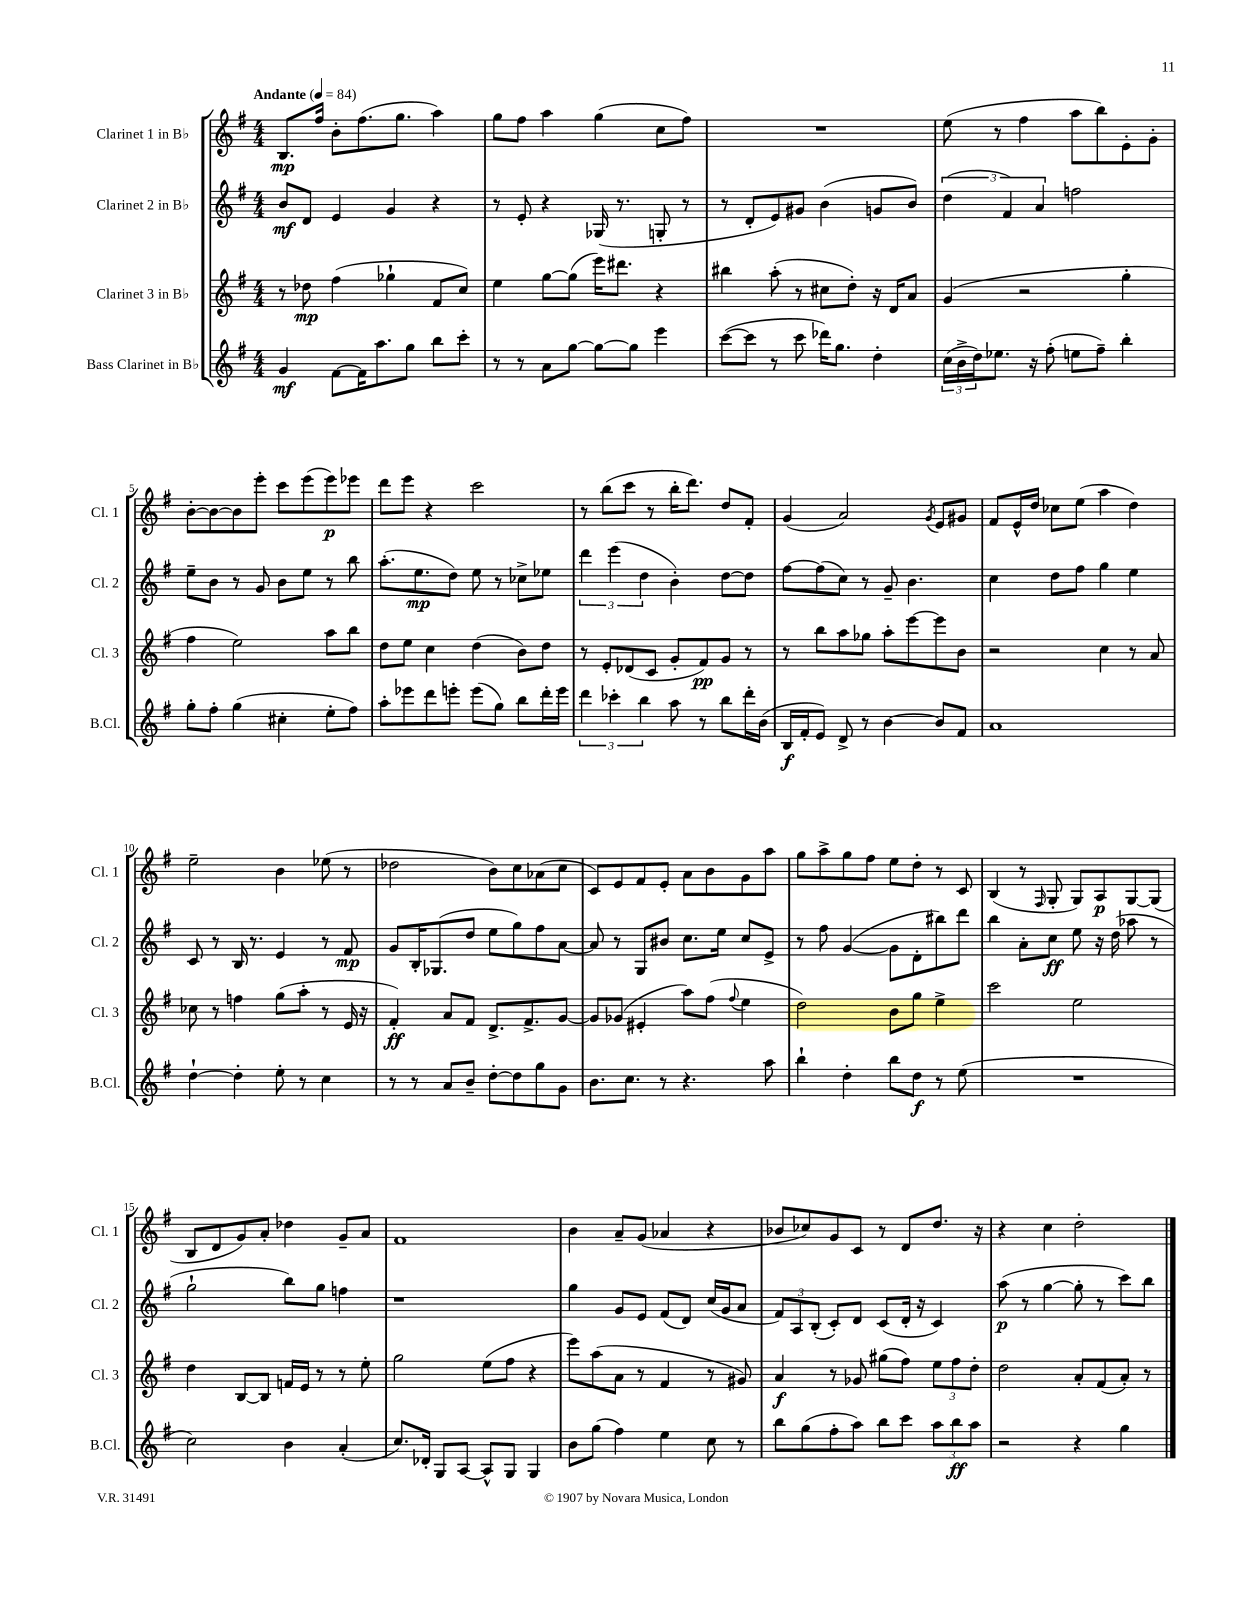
<<
\new StaffGroup <<
\new Staff = "s0" \with { instrumentName = "Clarinet 1 in Bb" shortInstrumentName = "Cl. 1" } {
    \clef treble \key g \major \numericTimeSignature \time 4/4 \tempo "Andante" 4 = 84
    b8.\mp fis''16 b'8-. fis''8.( g''8. a''4) |
    g''8 fis''8 a''4 g''4( c''8 fis''8) |
    R1 |
    e''8( r8 fis''4 a''8 b''8) e'8-. g'8-. |
    b'8~-. b'8~ b'8 e'''8-. c'''8 e'''8( e'''8\p) ees'''8 |
    d'''8 e'''8 r4 c'''2 |
    r8 b''8( c'''8 r8 b''16-. d'''8.) d''8 fis'8-. |
    g'4( a'2) \acciaccatura { g'8 } e'8 gis'8 |
    fis'8 e'16-^ d''16 ces''8 e''8( a''4 d''4) |
    e''2-- b'4 ees''8( r8 |
    des''2 b'8) c''8 aes'8( c''8 |
    c'8) e'8 fis'8 e'8-. a'8 b'8 g'8 a''8 |
    g''8 a''8-> g''8 fis''8 e''8 d''8-. r8 c'8 |
    b4( r8 \grace { fis16 } g8-. g8) a8\p g8~ g8( |
    b8 d'8 g'8) a'8-. des''4 g'8-- a'8 |
    fis'1 |
    b'4 a'8-- g'8( aes'4 r4 |
    bes'8 ces''8) g'8 c'8 r8 d'8 d''8. r16 |
    r4 c''4 d''2-. \bar "|." |
}
\new Staff = "s1" \with { instrumentName = "Clarinet 2 in Bb" shortInstrumentName = "Cl. 2" } {
    \clef treble \key g \major \numericTimeSignature \time 4/4
    b'8\mf d'8 e'4 g'4 r4 |
    r8 e'8-. r4 ges16( r8. g8-. r8 |
    r8 d'8-. e'8) gis'8 b'4( g'8 b'8) |
    \tuplet 3/2 { d''4( fis'4) a'4 } f''2 |
    e''8-- b'8 r8 g'8 b'8 e''8 r8 b''8 |
    a''8.-.( e''8.\mp d''8) e''8 r8 ces''8-> ees''8 |
    \tuplet 3/2 { d'''4 e'''4( d''4 } b'4-.) d''8~ d''8 |
    fis''8~ fis''8( c''8) r8 g'8-- b'4. |
    c''4 d''8 fis''8 g''4 e''4 |
    c'8 r8 b16 r8. e'4 r8 fis'8\mp |
    g'8 b16-. ges8.( d''8 e''8 g''8) fis''8 a'8~ |
    a'8 r8 g8 bis'8 c''8. e''16 c''8 e'8-> |
    r8 fis''8 g'4~( g'8 d'8-. bis''8) d'''8 |
    b''4 a'8-. c''8\ff e''8 r16 d''16( aes''8 r8 |
    g''2-! b''8) g''8 f''4 |
    r1 |
    g''4 g'8 e'8 fis'8( d'8) c''16( g'16 a'8 |
    \tuplet 3/2 { fis'8) a8 b8-.( } c'8-.) d'8 c'8( d'16-. r16 c'4) |
    a''8\p( r8 g''4~ g''8-. r8 c'''8) b''8 \bar "|." |
}
\new Staff = "s2" \with { instrumentName = "Clarinet 3 in Bb" shortInstrumentName = "Cl. 3" } {
    \clef treble \key g \major \numericTimeSignature \time 4/4
    r8 des''8\mp fis''4( ges''4-! fis'8 c''8) |
    e''4 g''8~ g''8( e'''16) dis'''8. r4 |
    bis''4 a''8-.( r8 cis''8 d''8-.) r16 d'16 a'8 |
    g'4( r2 g''4-. |
    fis''4 e''2) a''8 b''8 |
    d''8 e''8 c''4 d''4( b'8) d''8 |
    r8 e'8-. des'8( c'8 g'8-. fis'8\pp) g'8 r8 |
    r8 b''8 a''8 ges''8 a''8-. e'''8~ e'''8 b'8 |
    r2 c''4 r8 a'8 |
    ces''8 r8 f''4 g''8( a''8-. r8 e'16 r16 |
    fis'4-.\ff) a'8 fis'8 d'8.-> fis'8.-> g'8~ |
    g'8 ges'8( eis'4-. a''8) fis''8( \appoggiatura { fis''8 } e''4 |
    d''2) b'8 g''8 e''4-> |
    c'''2 e''2 |
    d''4 b8~ b8 f'16 e'16 r8 r8 e''8-. |
    g''2 e''8( fis''8 r4 |
    e'''8) a''8( a'8 r8 fis'4 r8 gis'8) |
    a'4\f r8 ges'8 gis''8( fis''8) \tuplet 3/2 { e''8 fis''8 d''8-. } |
    d''2 a'8-. fis'8( a'8-.) r8 \bar "|." |
}
\new Staff = "s3" \with { instrumentName = "Bass Clarinet in Bb" shortInstrumentName = "B.Cl." } {
    \clef treble \key g \major \numericTimeSignature \time 4/4
    g'4\mf fis'8~ fis'16 a''8. g''8 b''8 c'''8-. |
    r8 r8 a'8 g''8~ g''8~ g''8 e'''4 |
    c'''8~( c'''8 r8 c'''8 des'''16) g''8. d''4-. |
    \tuplet 3/2 { c''16( b'16-> d''16) } ees''8. r16 fis''8-.( e''8 fis''8--) b''4-. |
    g''8-. fis''8-. g''4( cis''4-. e''8-. fis''8) |
    a''8-. ees'''8 d'''8 e'''8-. e'''8( g''8) b''8 d'''16-. e'''16 |
    \tuplet 3/2 { d'''4 ces'''4-. b''4 } a''8 r8 b''8 d'''16-. b'16( |
    b16\f fis'16-. e'8) d'8-> r8 b'4~ b'8 fis'8 |
    a'1 |
    d''4~-! d''4-. e''8-. r8 c''4 |
    r8 r8 a'8 b'8-- d''8~-. d''8 g''8 g'8 |
    b'8. c''8. r8 r4. a''8 |
    b''4-! d''4-. b''8 d''8\f r8 e''8( |
    R1 |
    c''2) b'4 a'4-.( |
    c''8.) des'16-. g8 a8~ a8-^ g8 g4 |
    b'8 g''8( fis''4) e''4 c''8 r8 |
    b''8 g''8( fis''8-. a''8) b''8 c'''8 \tuplet 3/2 { a''8 b''8\ff a''8 } |
    r2 r4 g''4 \bar "|." |
}
>>
>>
